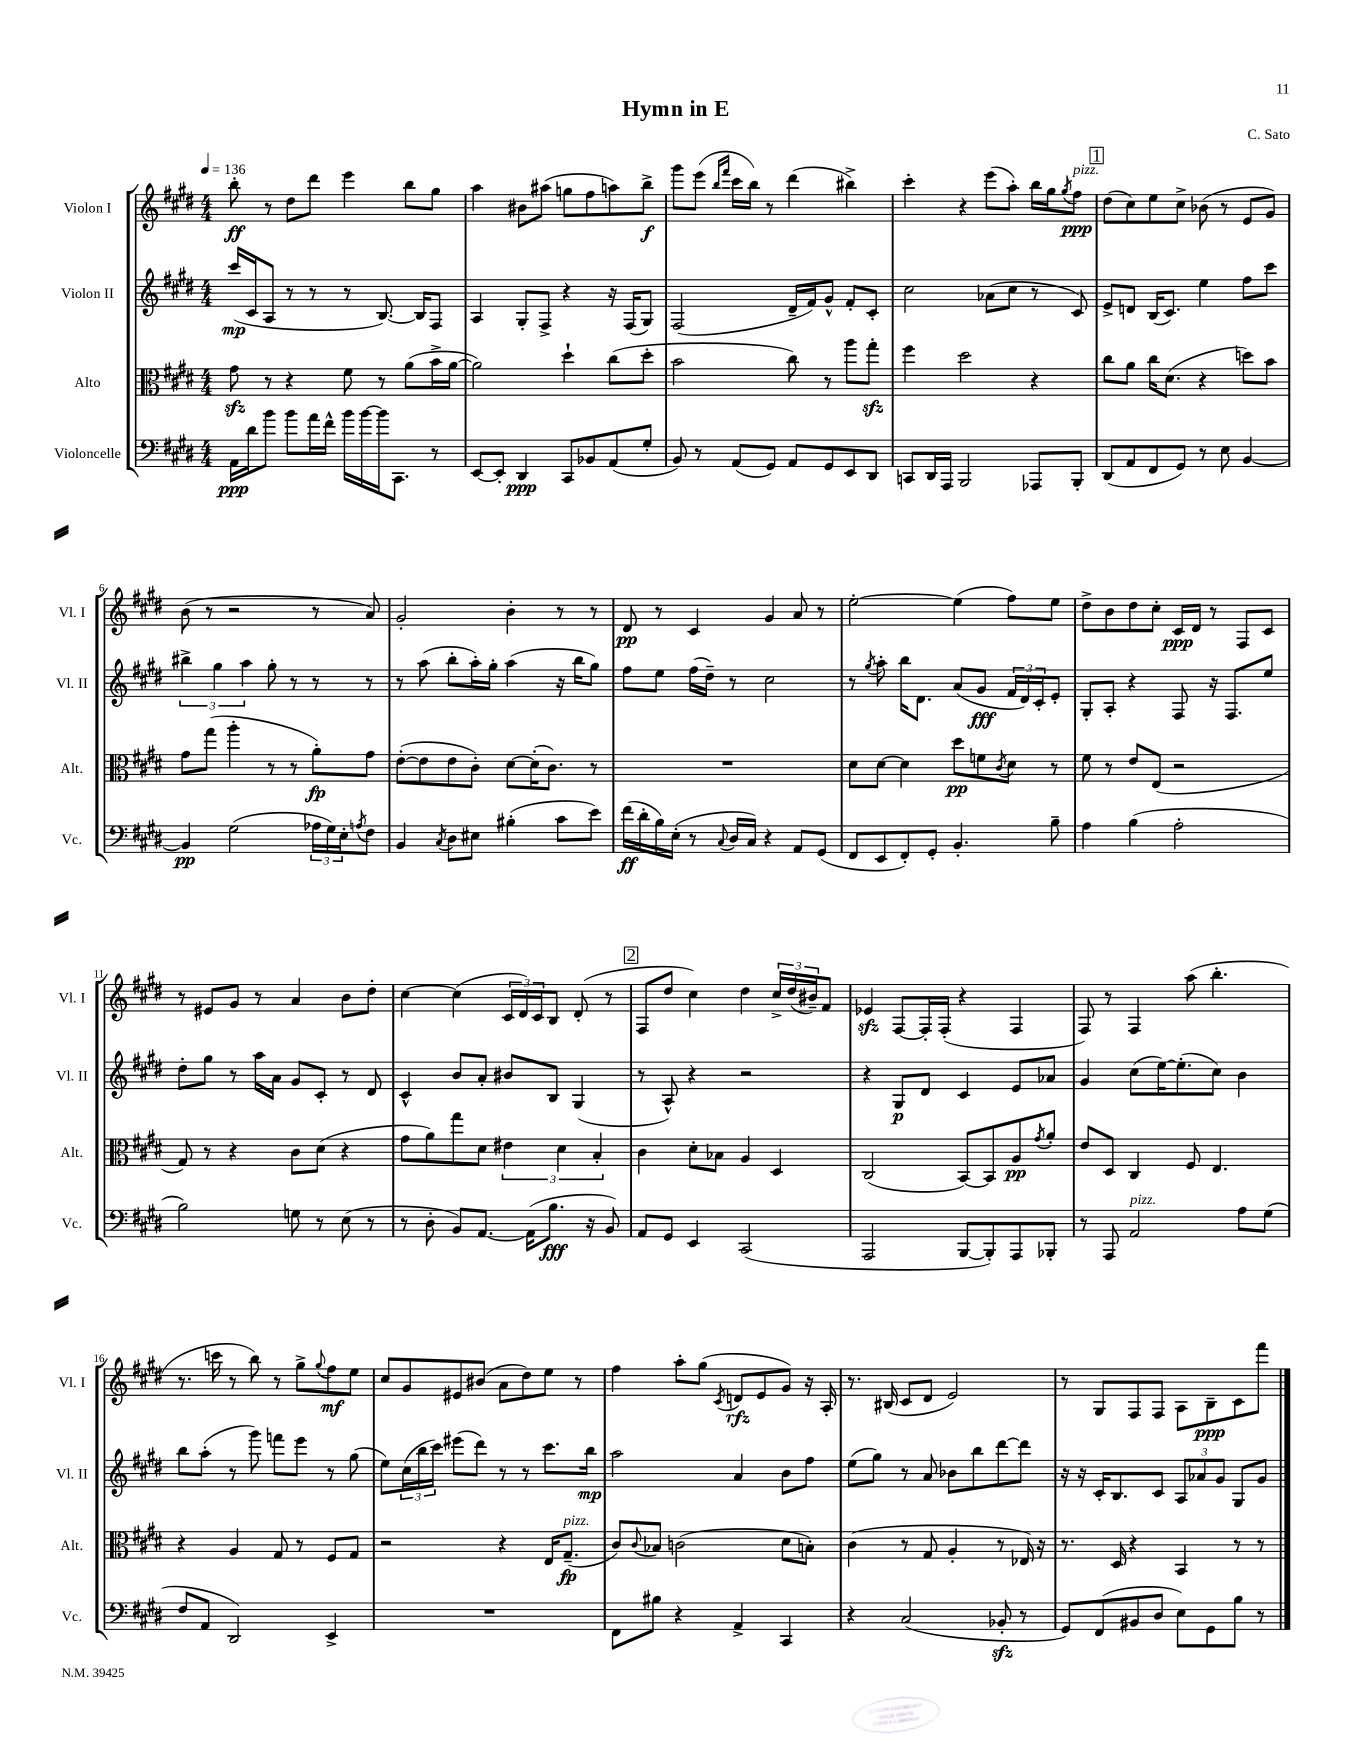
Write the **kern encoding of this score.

**kern	**dynam	**kern	**dynam	**kern	**dynam	**kern	**dynam
*part4	*part4	*part3	*part3	*part2	*part2	*part1	*part1
*staff4	*staff4	*staff3	*staff3	*staff2	*staff2	*staff1	*staff1
*I"Violoncelle	*	*I"Alto	*	*I"Violon II	*	*I"Violon I	*
*I'Vc.	*	*I'Alt.	*	*I'Vl. II	*	*I'Vl. I	*
*clefF4	*	*clefC3	*	*clefG2	*	*clefG2	*
*k[f#c#g#d#]	*	*k[f#c#g#d#]	*	*k[f#c#g#d#]	*	*k[f#c#g#d#]	*
*M4/4	*	*M4/4	*	*M4/4	*	*M4/4	*
*MM136	*	*MM136	*	*MM136	*	*MM136	*
=1	=1	=1	=1	=1	=1	=1	=1
16AA\LL	ppp	8g#zz\	.	(16ccc#/LL	mp	8bb'\	ff
16d#\J	.	.	.	16c#/J	.	.	.
8b\J	.	8r	.	8A/J	.	8r	.
8b\L	.	4r	.	8r	.	8dd#\L	.
16a\L	.	.	.	8r	.	8ddd#\J	.
16f#^^\JJ	.	.	.	.	.	.	.
16b\LL	.	8f#\	.	8r	.	4eee\	.
[16b\	.	.	.	.	.	.	.
16b\J]	.	8r	.	[8.B/)	.	.	.
8.CC#\J	.	.	.	.	.	.	.
.	.	(8a\L	.	.	.	8bb\L	.
.	.	.	.	16B/KL]	.	.	.
8r	.	16b^\L	.	8F#/J	.	8gg#\J	.
.	.	[16a\JJ	.	.	.	.	.
=2	=2	=2	=2	=2	=2	=2	=2
[8EE/L	.	2a\])	.	4A/	.	4aa\	.
8EE'/J]	.	.	.	.	.	.	.
4DD#/	ppp	.	.	8G#'/L	.	8b#X\L	.
.	.	.	.	8F#^/J	.	(8aa#X\J	.
8CC#/L	.	4dd#`\	.	4r	.	8ggn\L	.
8BB-X/	.	.	.	.	.	8ff#\	.
(8AA/	.	(8cc#\L	.	16r	.	8aan\)	.
.	.	.	.	(16F#/KL	.	.	.
8G#'/J	.	8dd#'\J	.	8G#/J)	.	8bb^\J	f
=3	=3	=3	=3	=3	=3	=3	=3
8BB/)	.	2b\	.	(2F#/	.	8ggg#\L	.
8r	.	.	.	.	.	(8eee\J	.
.	.	.	.	.	.	16qqbb/LL	.
.	.	.	.	.	.	16qqfff#/JJ	.
(8AA/L	.	.	.	.	.	16ccc#\LL	.
.	.	.	.	.	.	16bb\JJ)	.
8GG#/J)	.	.	.	.	.	8r	.
8AA/L	.	8cc#\)	.	16d#~/LL	.	(4ddd#\	.
.	.	.	.	16f#/J)	.	.	.
8GG#/	.	8r	.	8g#^^/J	.	.	.
8EE/	.	8aa\L	.	8f#'/L	.	4bb#X^\)	.
8DD#/J	.	8gg#zz'\J	.	8c#'/J	.	.	.
=4	=4	=4	=4	=4	=4	=4	=4
8CCn/L	.	4ff#\	.	2cc#\	.	4ccc#'\	.
16DD#/L	.	.	.	.	.	.	.
16AAA/JJ	.	.	.	.	.	.	.
2BBB/	.	2dd#\	.	.	.	4r	.
.	.	.	.	(8a-X\L	.	(8eee\L	.
.	.	.	.	8cc#\J	.	8aa'\J)	.
8AAA-X/L	.	4r	.	8r	.	16bb\LL	.
.	.	.	.	.	.	16gg#\J	.
.	.	.	.	.	.	8qgg#/	.
!	!	!	!	!	!	!LO:TX:a:i:t=pizz.	!
8BBB'/J	.	.	.	8c#/)	.	8ff#\J	ppp
!!LO:REH:place=s1:t=1
=5	=5	=5	=5	=5	=5	=5	=5
(8DD#/L	.	8cc#\L	.	8e^/L	.	(8dd#\L	.
8AA/	.	8a\J	.	8dn/J	.	8cc#\)	.
8FF#/	.	16cc#\KL	.	(16B/KL	.	8ee\	.
.	.	(8.d#\J	.	8.c#/J)	.	.	.
8GG#/J)	.	.	.	.	.	8cc#^\J	.
8r	.	4r	.	4ee\	.	(8b-X\	.
8E\	.	.	.	.	.	8r	.
[4BB/	.	8ddn\L)	.	8ff#\L	.	8e/L	.
.	.	8b\J	.	8ccc#\J	.	8g#/J)	.
!!LO:LB:g=z
=6	=6	=6	=6	=6	=6	=6	=6
4BB/]	pp	8g#\L	.	6bb#X^\	.	(8b\	.
.	.	(8gg#\J	.	.	.	8r	.
.	.	.	.	6gg#\	.	.	.
(2G#\	.	4aa'\	.	.	.	2r	.
.	.	.	.	6aa\	.	.	.
.	.	8r	.	8gg#'\	.	.	.
.	.	8r	.	8r	.	.	.
24A-X\LL	.	8a'\L)	fp	8r	.	8r	.
24G#\)	.	.	.	.	.	.	.
24E'\J	.	.	.	.	.	.	.
8qAn/	.	.	.	.	.	.	.
8F#\J	.	8g#\J	.	8r	.	8a/)	.
=7	=7	=7	=7	=7	=7	=7	=7
4BB/	.	([8e'\L	.	8r	.	2g#'/	.
.	.	8e\]	.	(8aa\	.	.	.
8qC#/	.	.	.	.	.	.	.
8D#\L	.	8e\	.	8bb'\L	.	.	.
8E#X\J	.	8c#'\J)	.	16aa'\L)	.	.	.
.	.	.	.	16gg#'\JJ	.	.	.
(4B#X'\	.	[8d#\L	.	(4aa\	.	4b'\	.
.	.	(16d#'\K]	.	.	.	.	.
.	.	8.c#\J)	.	.	.	.	.
8c#\L	.	.	.	16r	.	8r	.
.	.	.	.	16bb\KL	.	.	.
8e\J)	.	8r	.	8gg#\J)	.	8r	.
=8	=8	=8	=8	=8	=8	=8	=8
(16f#\LL	ff	1r	.	8ff#\L	.	8d#/	pp
16d#'\	.	.	.	.	.	.	.
16B\)	.	.	.	8ee\J	.	8r	.
(16E'\JJ	.	.	.	.	.	.	.
8r	.	.	.	(16ff#\LL	.	4c#/	.
.	.	.	.	16dd#~\JJ)	.	.	.
8qqC#/	.	.	.	.	.	.	.
16D#/LL	.	.	.	8r	.	.	.
16C#/JJ)	.	.	.	.	.	.	.
4r	.	.	.	2cc#\	.	4g#/	.
8AA/L	.	.	.	.	.	8a/	.
(8GG#/J	.	.	.	.	.	8r	.
=9	=9	=9	=9	=9	=9	=9	=9
8FF#/L	.	8d#\L	.	8r	.	[2ee'\	.
.	.	.	.	8qgg#/	.	.	.
8EE/	.	[8d#\J	.	8aa'\	.	.	.
8FF#'/)	.	4d#\]	.	16bb\KL	.	.	.
.	.	.	.	8.d#\J	.	.	.
8GG#'/J	.	.	.	.	.	.	.
4.BB'/	.	8dd#\L	pp	(8a/L	.	(4ee\]	.
.	.	8fn\	.	8g#/J	fff	.	.
.	.	8qc#/	.	.	.	.	.
.	.	8d#\J	.	24f#/LL	.	8ff#\L)	.
.	.	.	.	24d#/)	.	.	.
.	.	.	.	24c#'/J	.	.	.
8B~\	.	8r	.	8e'/J	.	8ee\J	.
=10	=10	=10	=10	=10	=10	=10	=10
4A\	.	8f#\	.	8G#'/L	.	8dd#^\L	.
.	.	8r	.	8A'/J	.	8b\	.
(4B\	.	8e/L	.	4r	.	8dd#\	.
.	.	(8E/J	.	.	.	8cc#'\J	.
2A'\	.	2r	.	8F#/	.	16c#/LL	ppp
.	.	.	.	.	.	16d#/JJ	.
.	.	.	.	16r	.	8r	.
.	.	.	.	8.F#/L	.	.	.
.	.	.	.	.	.	8F#/L	.
.	.	.	.	8ee/J	.	8c#/J	.
!!LO:LB:g=z
=11	=11	=11	=11	=11	=11	=11	=11
2B\)	.	8G#/)	.	8dd#'\L	.	8r	.
.	.	8r	.	8gg#\J	.	8e#X/L	.
.	.	4r	.	8r	.	8g#/J	.
.	.	.	.	16aa\LL	.	8r	.
.	.	.	.	16a\JJ	.	.	.
8Gn\	.	8c#\L	.	8g#/L	.	4a/	.
8r	.	(8d#\J	.	8c#'/J	.	.	.
(8E\	.	4r	.	8r	.	8b\L	.
8r	.	.	.	8d#/	.	8dd#'\J	.
=12	=12	=12	=12	=12	=12	=12	=12
8r	.	8g#\L	.	4c#^^/	.	[4cc#\	.
8D#'\	.	8a\)	.	.	.	.	.
8BB/L)	.	8gg#\	.	8b/L	.	(4cc#\]	.
[8.AA/J	.	8d#\J	.	8a'/J	.	.	.
.	.	6e#X\	.	8b#X/L	.	24c#/LL	.
.	.	.	.	.	.	24d#/)	.
(16AA\KL]	.	.	.	.	.	.	.
.	.	.	.	.	.	24c#/J	.
8.B\J	fff	.	.	8B/J	.	8B/J	.
.	.	6d#\	.	.	.	.	.
.	.	.	.	(4G#/	.	(8d#'/	.
16r	.	.	.	.	.	.	.
.	.	6B'/	.	.	.	.	.
8BB/)	.	.	.	.	.	8r	.
!!LO:REH:place=s1:t=2
=13	=13	=13	=13	=13	=13	=13	=13
8AA/L	.	4c#\	.	8r	.	8F#/L	.
8GG#/J	.	.	.	8A^^/)	.	8dd#/J	.
4EE/	.	8d#'\L	.	4r	.	4cc#\)	.
.	.	8B-X\J	.	.	.	.	.
(2CC#/	.	4A/	.	2r	.	4dd#\	.
.	.	4D#/	.	.	.	24cc#^/LL	.
.	.	.	.	.	.	(24dd#/	.
.	.	.	.	.	.	24b#X~/J)	.
.	.	.	.	.	.	8f#/J	.
=14	=14	=14	=14	=14	=14	=14	=14
2AAA/	.	(2C#/	.	4r	.	4e-Xzz/	.
.	.	.	.	8G#/L	p	[8F#/L	.
.	.	.	.	8d#/J	.	16F#'/L]	.
.	.	.	.	.	.	(16F#'/JJ	.
[8BBB/L	.	[8BB/L)	.	4c#/	.	4r	.
8BBB'/])	.	8BB/]	.	.	.	.	.
8AAA/	.	8A/	pp	8e/L	.	4F#/	.
.	.	8qg#/	.	.	.	.	.
8BBB-X'/J	.	8a'/J	.	8a-X/J	.	.	.
=15	=15	=15	=15	=15	=15	=15	=15
8r	.	8e/L	.	4g#/	.	8F#/)	.
8AAA/	.	8D#/J	.	.	.	8r	.
!LO:TX:a:i:t=pizz.	!	!	!	!	!	!	!
2AA/	.	4C#/	.	(8cc#\L	.	4F#/	.
.	.	.	.	[16ee\K)	.	.	.
.	.	.	.	(8.ee'\]	.	.	.
.	.	8F#/	.	.	.	(8aa\	.
.	.	4.E/	.	8cc#\J)	.	4.bb'\	.
8A\L	.	.	.	4b\	.	.	.
(8G#\J	.	.	.	.	.	.	.
!!LO:LB:g=z
=16	=16	=16	=16	=16	=16	=16	=16
8F#/L	.	4r	.	8bb\L	.	8.r	.
8AA/J	.	.	.	(8aa'\J	.	.	.
.	.	.	.	.	.	16cccn\	.
2DD#/)	.	4A/	.	8r	.	8r	.
.	.	.	.	8ggg#\)	.	8bb\)	.
.	.	8G#/	.	8fffn\L	.	8r	.
.	.	8r	.	8eee\J	.	8gg#^\L	.
.	.	.	.	.	.	8qqgg#/	.
4EE^/	.	8F#/L	.	8r	.	8ff#\	mf
.	.	8G#/J	.	(8gg#\	.	8ee\J	.
=17	=17	=17	=17	=17	=17	=17	=17
1r	.	2r	.	8ee\L)	.	8cc#/L	.
.	.	.	.	(24cc#\L	.	8g#/	.
.	.	.	.	24bb\	.	.	.
.	.	.	.	24ccc#\JJ)	.	.	.
.	.	.	.	(8eee#X\L	.	8e#X/	.
.	.	.	.	8ddd#\J)	.	(8b#X/J	.
.	.	4r	.	8r	.	8a\L	.
.	.	.	.	8r	.	8dd#\)	.
.	.	16E/KL	.	8.ccc#\L	.	8ee\J	.
!	!	!LO:TX:a:i:t=pizz.	!	!	!	!	!
.	.	(8.G#~/J	fp	.	.	.	.
.	.	.	.	.	.	8r	.
.	.	.	.	16bb\Jk	mp	.	.
=18	=18	=18	=18	=18	=18	=18	=18
8FF#\L	.	8c#/L)	.	2aa\	.	4ff#\	.
.	.	8qqc#/	.	.	.	.	.
8B#X\J	.	8B-X/J	.	.	.	.	.
4r	.	(2cn\	.	.	.	8aa'\L	.
.	.	.	.	.	.	(8gg#\J	.
.	.	.	.	.	.	8qc#/	.
4AA^/	.	.	.	4a/	.	8dn/L	rfz
.	.	.	.	.	.	8e/	.
4CC#/	.	8d#\L	.	8b\L	.	8g#/J)	.
.	.	8Bn'\J)	.	8ff#\J	.	16r	.
.	.	.	.	.	.	16A'/	.
=19	=19	=19	=19	=19	=19	=19	=19
4r	.	(4c#\	.	(8ee\L	.	8.r	.
.	.	.	.	8gg#\J)	.	.	.
.	.	.	.	.	.	(16B#X/	.
(2C#/	.	8r	.	8r	.	8c#/L	.
.	.	8G#/	.	8a/	.	8d#/J	.
.	.	4A'/	.	8b-X\L	.	2e/)	.
.	.	.	.	8bb\	.	.	.
8BB-Xzz'/	.	8r	.	[8ddd#\	.	.	.
8r	.	16E-X/)	.	8ddd#\J]	.	.	.
.	.	16r	.	.	.	.	.
=20	=20	=20	=20	=20	=20	=20	=20
8GG#/L)	.	8.r	.	16r	.	8r	.
.	.	.	.	16r	.	.	.
(8FF#/	.	.	.	16c#'/KL	.	8G#/L	.
.	.	16D#/	.	8.B/	.	.	.
8BB#X/	.	4r	.	.	.	8F#/	.
8D#/J	.	.	.	8c#/J	.	8F#/J	.
8E\L)	.	4BB/	.	12A/L	.	8A\L	.
.	.	.	.	12a-X/	.	.	.
8GG#\	.	.	.	.	.	8B~\	ppp
.	.	.	.	12g#/J	.	.	.
8B\J	.	8r	.	8G#/L	.	8c#\	.
8r	.	8r	.	8g#/J	.	8fff#\J	.
==	==	==	==	==	==	==	==
*-	*-	*-	*-	*-	*-	*-	*-
